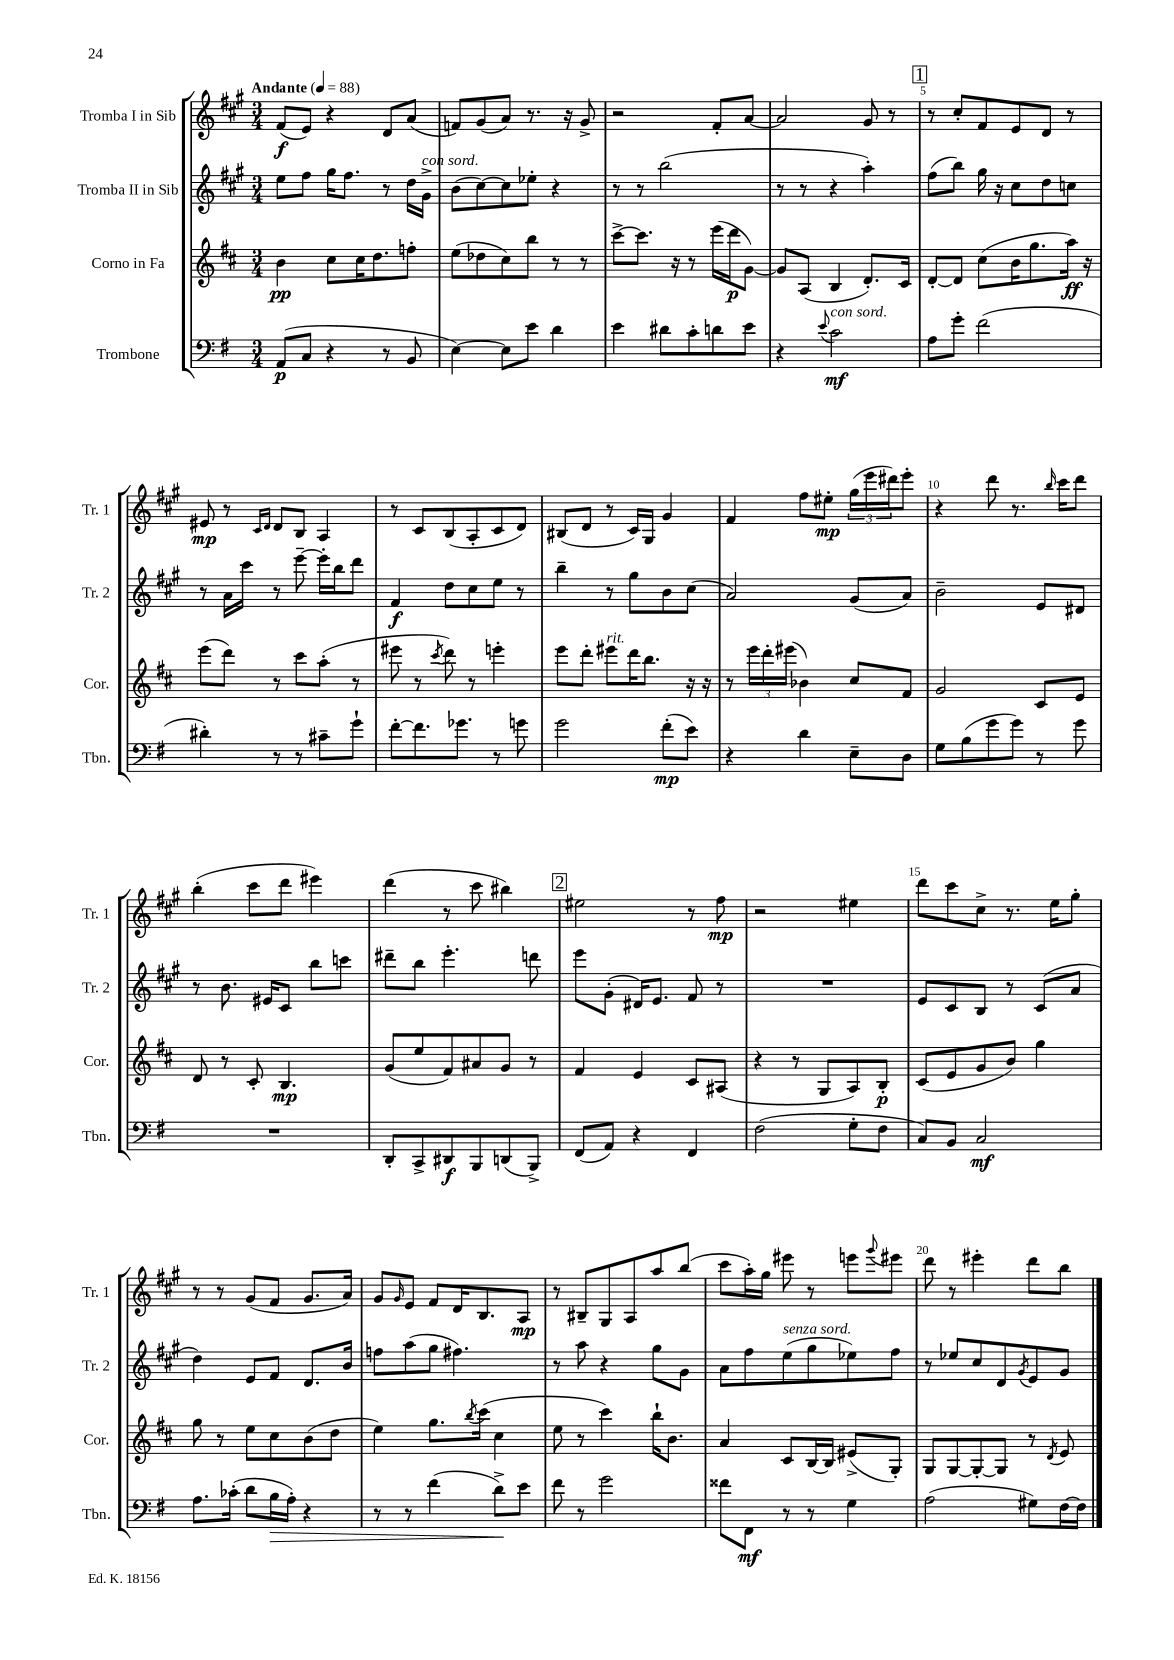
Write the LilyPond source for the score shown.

<<
\new StaffGroup <<
\new Staff = "s0" \with { instrumentName = "Tromba I in Sib" shortInstrumentName = "Tr. 1" } {
    \clef treble \key a \major \numericTimeSignature \time 3/4 \tempo "Andante" 4 = 88
    fis'8\f( e'8) r4 d'8 a'8( |
    f'8) gis'8( a'8) r8. r16 gis'8-> |
    r2 fis'8-. a'8~ |
    a'2 gis'8 r8 |
    \mark \markup { \box "1" } r8 cis''8-. fis'8 e'8 d'8 r8 |
    eis'8\mp r8 \grace { cis'16 d'16 } d'8 b8 a4 |
    r8 cis'8 b8( a8-. cis'8 d'8) |
    bis8( d'8 r8 cis'16) gis16 gis'4 |
    fis'4 fis''8 eis''8-.\mp \tuplet 3/2 { gis''16( e'''16 dis'''16) } e'''8-. |
    r4 d'''8 r8. \grace { b''16 } cis'''16 d'''8 |
    b''4-.( cis'''8 d'''8 eis'''4) |
    d'''4( r8 cis'''8 bis''4) |
    \mark \markup { \box "2" } eis''2 r8 fis''8\mp |
    r2 eis''4 |
    d'''8 cis'''8 cis''8-> r8. e''16 gis''8-. |
    r8 r8 gis'8( fis'8 gis'8. a'16) |
    gis'8 \grace { gis'16 } e'8 fis'8 d'16 b8. a8\mp |
    r8 bis8-- gis8 a8 a''8 b''8( |
    cis'''8 a''16-.) gis''16 eis'''8 r8 e'''8 \appoggiatura { gis'''8 } eis'''8 |
    d'''8 r8 eis'''4-. d'''8 b''8 \bar "|." |
}
\new Staff = "s1" \with { instrumentName = "Tromba II in Sib" shortInstrumentName = "Tr. 2" } {
    \clef treble \key a \major \numericTimeSignature \time 3/4
    e''8 fis''8 gis''16 fis''8. r8 d''16 gis'16->^\markup { \italic "con sord." } |
    b'8( cis''8~) cis''8 ees''8-. r4 |
    r8 r8 b''2( |
    r8 r8 r4 a''4-.) |
    \mark \markup { \box "1" } fis''8( b''8) gis''16 r16 cis''8 d''8 c''8 |
    r8 a'16 cis'''16 r8 e'''8~-- e'''16-. b''16 d'''8 |
    fis'4\f d''8 cis''8 e''8 r8 |
    b''4-- r8 gis''8 b'8 cis''8( |
    a'2) gis'8( a'8) |
    b'2-- e'8 dis'8 |
    r8 b'8. eis'16 cis'8 b''8 c'''8 |
    dis'''8-- b''8 e'''4.-. d'''8 |
    \mark \markup { \box "2" } e'''8 gis'8-.( dis'16) e'8. fis'8 r8 |
    R2. |
    e'8 cis'8 b8 r8 cis'8( a'8 |
    d''4) e'8 fis'8 d'8. b'16 |
    f''8 a''8( gis''8 fis''4.) |
    r8 a''8 r4 gis''8 gis'8 |
    a'8 fis''8 e''8^\markup { \italic "senza sord." }( gis''8 ees''8) fis''8 |
    r8 ees''8 cis''8 d'8 \acciaccatura { gis'8 } e'8 gis'8 \bar "|." |
}
\new Staff = "s2" \with { instrumentName = "Corno in Fa" shortInstrumentName = "Cor." } {
    \clef treble \key d \major \numericTimeSignature \time 3/4
    b'4\pp cis''8 cis''16 d''8. f''8-. |
    e''8( des''8 cis''8) b''8 r8 r8 |
    cis'''8~-> cis'''8. r16 r8 e'''16( d'''16\p g'8~) |
    g'8 a8( b4 d'8.-.) cis'16 |
    \mark \markup { \box "1" } d'8~-. d'8 cis''8( b'16 g''8. a''16\ff) r16 |
    e'''8( d'''8) r8 cis'''8 a''8-.( r8 |
    eis'''8 r8 \acciaccatura { cis'''8 } d'''8) r8 e'''4-. |
    e'''8 d'''8-. eis'''8^\markup { \italic "rit." } d'''16 b''8. r16 r16 |
    r8 \tuplet 3/2 { e'''16 d'''16-. eis'''16( } bes'4) cis''8 fis'8 |
    g'2 cis'8 e'8 |
    d'8 r8 cis'8-. b4.\mp |
    g'8( e''8 fis'8) ais'8 g'8 r8 |
    \mark \markup { \box "2" } fis'4 e'4 cis'8 ais8( |
    r4 r8 g8 a8) b8-.\p |
    cis'8( e'8 g'8 b'8) g''4 |
    g''8 r8 e''8 cis''8 b'8( d''8 |
    e''4) g''8. \acciaccatura { b''8 } cis'''16( cis''4 |
    e''8 r8 cis'''4) b''16-! b'8. |
    a'4 cis'8 b16~ b16 eis'8->( g8-.) |
    g8 g8~ g8~-. g8 r8 \acciaccatura { d'8 } e'8 \bar "|." |
}
\new Staff = "s3" \with { instrumentName = "Trombone" shortInstrumentName = "Tbn." } {
    \clef bass \key g \major \numericTimeSignature \time 3/4
    a,8\p( c8 r4 r8 b,8 |
    e4~) e8 e'8 d'4 |
    e'4 dis'8 c'8-. d'8 e'8 |
    r4 \appoggiatura { e'8 } c'2\mf^\markup { \italic "con sord." } |
    \mark \markup { \box "1" } a8 g'8-. fis'2( |
    dis'4-.) r8 r8 cis'8-- g'8-! |
    fis'8~-. fis'8. ges'8. r8 g'8 |
    g'2 fis'8-.\mp( e'8) |
    r4 d'4 e8-- d8 |
    g8 b8( g'8 g'8) r8 g'8 |
    R2. |
    d,8-. c,8-> dis,8\f b,,8 d,8( b,,8->) |
    \mark \markup { \box "2" } fis,8( a,8) r4 fis,4 |
    fis2( g8-. fis8 |
    c8) b,8 c2\mf |
    a8. ces'16-.( d'8 b16\> a16-.) r4 |
    r8 r8 fis'4( d'8->\!) e'8 |
    fis'8 r8 g'2 |
    fisis'8 fis,8\mf r8 r8 g4 |
    a2( gis8) fis16~ fis16 \bar "|." |
}
>>
>>
\layout { \context { \Score \override BarNumber.break-visibility = ##(#f #t #t) barNumberVisibility = #(every-nth-bar-number-visible 5) } }
